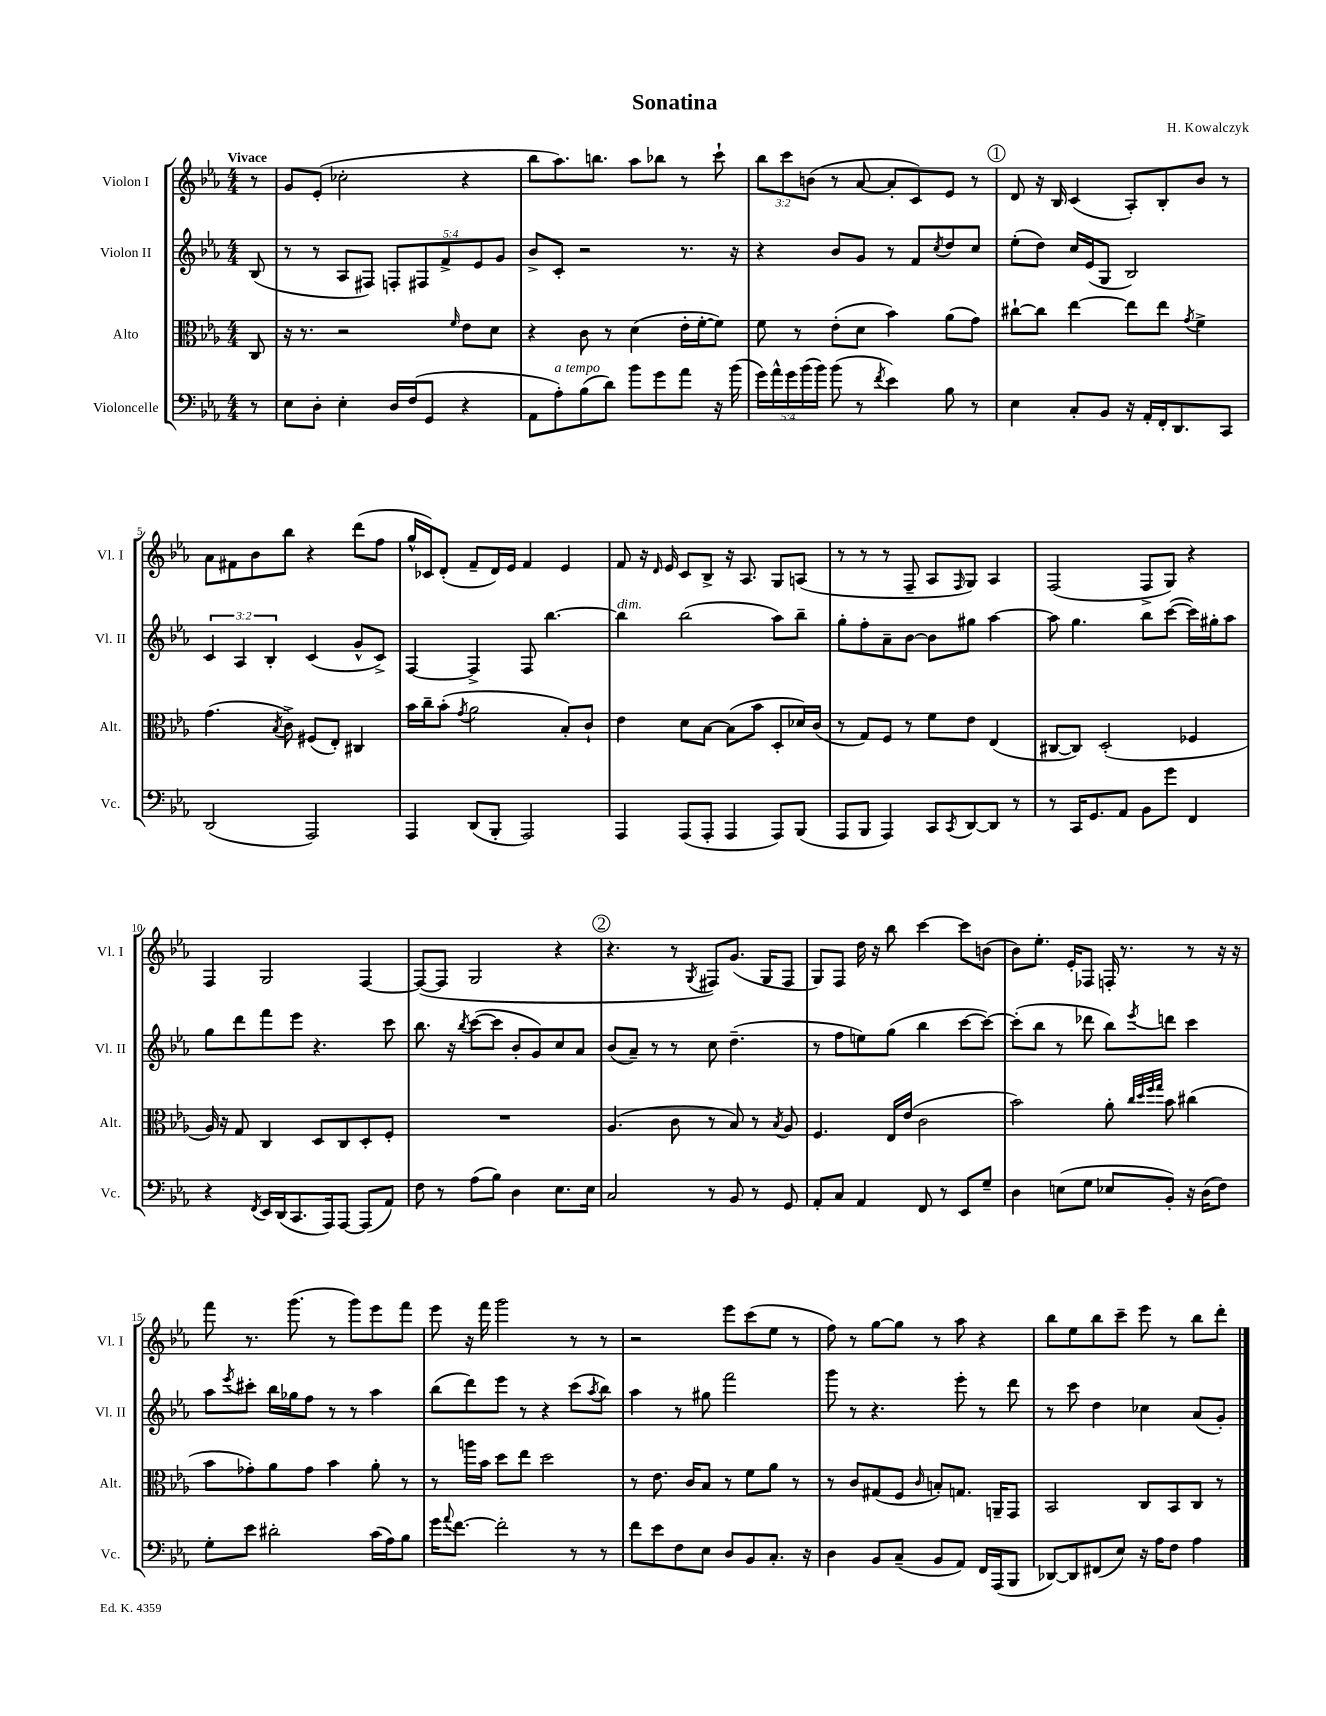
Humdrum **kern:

**kern	**kern	**kern	**kern
*part4	*part3	*part2	*part1
*staff4	*staff3	*staff2	*staff1
*I"Violoncelle	*I"Alto	*I"Violon II	*I"Violon I
*I'Vc.	*I'Alt.	*I'Vl. II	*I'Vl. I
*clefF4	*clefC3	*clefG2	*clefG2
*k[b-e-a-]	*k[b-e-a-]	*k[b-e-a-]	*k[b-e-a-]
*M4/4	*M4/4	*M4/4	*M4/4
=	=	=	=
!	!	!	!LO:TX:a:B:t=Vivace
8r	8C/	(8B-/	8r
=1	=1	=1	=1
8E-\L	16r	8r	8g/L
.	8.r	.	.
8D'\J	.	8r	(8e-'/J
4E-'\	2r	8A-/L	2cc-X'\
.	.	8F#X/J)	.
16D/LL	.	10Fn'/L	.
(16F/J	.	.	.
.	.	10F#X/	.
8GG/J	.	.	.
.	.	10f^/	.
.	16qqf/	.	.
4r	8e-\L	.	4r
.	.	10e-/	.
.	8d\J	.	.
.	.	10g/J	.
=2	=2	=2	=2
8AA-\L	4r	8b-^/L	8bb-\L
!LO:TX:a:i:t=a tempo	!	!	!
8A-'\)	.	8c'/J	8.aa-\)
(8B-\	8c\	2r	.
.	.	.	8.bbn\J
8d\J)	8r	.	.
8b-\L	(4d\	.	8aa-\L
8g\	.	.	8bb-X\J
8a-\J	16e-'\LL	8.r	8r
.	[16f'\J	.	.
16r	8f\J])	.	8ccc`\
(16b-\	.	16r	.
=3	=3	=3	=3
20g\LL)	8f\	4r	12bb-\L
20a-^^\	.	.	.
.	.	.	12ccc\
20g\	.	.	.
.	8r	.	.
(20b-\	.	.	.
.	.	.	(12bn\J
20b-\JJ)	.	.	.
(8b-\	(8e-'\L	8b-/L	8r
8r	8d\J	8g/J	[8a-/
8qf/	.	.	.
4e-\)	4b-\)	8r	8a-'/L]
.	.	8f/L	8c/)
.	.	8qcc/	.
8B-\	(8a-\L	8dd/	8e-/J
8r	8g\J)	8cc/J	8r
!!LO:REH:place=s1:t=1
=4	=4	=4	=4
4E-\	[8cc#X`\L	(8ee-'\L	8d/
.	8cc#\J]	8dd\J)	16r
.	.	.	16B-/
8C'/L	[4ee-\	16cc/LL	(4c/
.	.	(16e-/J	.
8BB-/J	.	8G/J	.
16r	8ee-\L]	2B-/)	8A-'/L)
16AA-'/LL	.	.	.
16FF'/J	8ee-\J	.	8B-'/
8.DD/	.	.	.
.	8qg/	.	.
.	4f^\	.	8b-/J
8CC/J	.	.	8r
!!LO:LB:g=z
=5	=5	=5	=5
(2DD/	(4.g\	6c/	8a-\L
.	.	.	8f#X\
.	.	6A-/	.
.	.	.	8b-\
.	.	6B-'/	.
.	8qB-/	.	.
.	8c^\)	.	8bb-\J
2AAA-/)	(8F#X/L	(4c/	4r
.	8E-'/J)	.	.
.	4C#X/	8g^^/L	(8ddd\L
.	.	8c^/J)	8ff\J
=6	=6	=6	=6
4AAA-/	16b-\LL	[4F/	16gg^^/LL
.	16cc~\J	.	16c-X/J)
.	(8b-'\J	.	(8d'/J
.	8qg/	.	.
(8DD/L	2a-\	4F^/]	8f~/L
8BBB-'/J	.	.	16d/L)
.	.	.	16e-/JJ
2AAA-/)	.	8F/	4f/
.	.	[4.bb-\	.
.	8B-'/L)	.	4e-/
.	8c`/J	.	.
=7	=7	=7	=7
!	!	!LO:TX:a:i:t=dim.	!
4AAA-/	4e-\	4bb-\]	8f/
.	.	.	16r
.	.	.	16qqd/
.	.	.	16e-/
(8AAA-/L	8d\L	(2bb-\	8c/L
8AAA-'/J	[8B-\J	.	8B-^/J
4AAA-/	(8B-\L]	.	16r
.	.	.	8.A-/
.	8b-\J	.	.
8AAA-/L)	8D'/L	8aa-\L)	8G/L
(8BBB-/J	16d-X/L)	8bb-~\J	(8An/J
.	(16c/JJ	.	.
=8	=8	=8	=8
8AAA-/L	8r	8gg'\L	8r
8BBB-/J	8G/L)	8ff'\	8r
4AAA-/)	8F/J	8a-~\	8r
.	8r	[8b-\J	8F~/
8CC/L	8f\L	8b-\L]	8A-/L
8qCC/	.	.	16qqF/
[8DD/	8e-\J	8gg#X\J	8G/J)
8DD/J]	(4E-/	[4aa-\	4A-/
8r	.	.	.
=9	=9	=9	=9
8r	[8C#X/L	8aa-\]	(2F/
16CC/KL	8C#/J])	4.gg\	.
8.GG/	.	.	.
.	(2D'/	.	.
8AA-/J	.	.	.
8BB-\L	.	8bb-\L	8F^/L
8g\J	.	([8ccc\J	8G/J)
4FF/	4F-X/	16ccc\LL])	4r
.	.	16gg#X'\J	.
.	.	8aa-\J	.
!!LO:LB:g=z
=10	=10	=10	=10
4r	16A-/)	8gg\L	4F/
.	16r	.	.
.	8G/	8ddd\	.
8qFF/	.	.	.
16EE-/LL	4C/	8fff\	2G/
(16DD/J	.	.	.
8.CC/	.	8eee-\J	.
.	8D/L	4.r	.
16AAA-/k)	.	.	.
[8AAA-/J	8C/	.	.
(8AAA-/L]	8D'/	.	[4F/
8AA-/J)	8F'/J	8ccc\	.
=11	=11	=11	=11
8F\	1r	8.bb-\	(8F/L_
8r	.	.	8F/J]
.	.	16r	.
.	.	8qbb-/	.
(8A-\L	.	([8ccc\L	2G/
8B-\J)	.	8ccc\J]	.
4D\	.	8b-'/L	.
.	.	8g/)	.
8.E-\L	.	8cc/	4r
.	.	8a-/J	.
16E-\Jk	.	.	.
!!LO:REH:place=s1:t=2
=12	=12	=12	=12
2C/	(4.A-/	(8b-/L	4.r
.	.	8a-~/J)	.
.	.	8r	.
.	8c\	8r	8r
.	.	.	8qG/
8r	8r	8cc\	8F#X/L)
8BB-/	8B-/)	(4.dd~\	(8.g/J
8r	8r	.	.
.	.	.	16G/KL
.	8qB-/	.	.
8GG/	8A-/	.	8F#/J
=13	=13	=13	=13
8AA-'/L	4.F/	8r	8G/L)
8C/J	.	8ff\L	8F/J
4AA-/	.	8een\)	16dd\
.	.	.	16r
.	16E-/LL	(8gg\J	8bb-\
.	(16e-/JJ	.	.
8FF/	2c\	4bb-\	[4ccc\
8r	.	.	.
8EE-/L	.	[8ccc\L	8ccc\L]
8G~/J	.	8ccc\J_)	(8bn\J
=14	=14	=14	=14
4D\	2b-\)	(8ccc'\L]	8b-\L)
.	.	8bb-\J	8.ee-'\J
(8En\L	.	8r	.
.	.	.	16e-'/KL
8G\J	.	8ddd-X\	8F-X/J
8E-X/L	8a-'\	8bb-\L)	16Fn'/
.	.	.	8.r
.	32qqcc/LLL	.	.
.	32qqdd/	.	.
.	32qqff/	.	.
.	32qqgg/JJJ	8qeee-/	.
8BB-'/J)	8b-\	8dddn\J	.
16r	(4cc#X\	4ccc\	8r
(16D\KL	.	.	.
8F\J)	.	.	16r
.	.	.	16r
!!LO:LB:g=z
=15	=15	=15	=15
8G'\L	8b-\L	8aa-\L	8fff\
.	.	8qeee-/	.
8e-\J	8g-X'\)	8ccc#X'\J	8.r
2d#X'\	8a-\	16bb-\LL	.
.	.	16gg-X\J	(8.ggg\
.	8g-\J	8ff\J	.
.	4b-\	8r	8r
.	.	8r	8ggg\L)
(16c\LL	8a-'\	4aa-\	8eee-\
16A-\J)	.	.	.
8B-\J	8r	.	8fff\J
=16	=16	=16	=16
16g\KL	8r	(8bb-\L	8eee-\
8qqa-/	.	.	.
[8.f\J	.	.	.
.	16aan\LL	8ddd\)	16r
.	16b-\JJ	.	16fff\
2f'\]	8dd\L	8eee-\J	2ggg\
.	8ee-\J	8r	.
.	2dd\	4r	.
8r	.	(8ccc\L	8r
.	.	8qaa-/	.
8r	.	8bb-\J)	8r
=17	=17	=17	=17
8f\L	8r	4aa-\	2r
8e-\	8.e-\	.	.
8F\	.	8r	.
.	16c/KL	.	.
8E-\J	8B-/J	8gg#X\	.
8D/L	8r	2fff\	8eee-\L
8BB-/	8f\L	.	(8ccc\
8.C'/J	8a-\J	.	8ee-\J
.	8r	.	8r
16r	.	.	.
=18	=18	=18	=18
4D\	8r	8ggg\	8ff\)
.	8c/L	8r	8r
8BB-/L	(8G#X/	4.r	[8gg\L
(8C~/J	8F/J	.	8gg\J]
.	16qqc/	.	.
8BB-/L	8Bn'/L)	.	8r
8AA-/J)	8.Gn/J	8eee-'\	8aa-\
16FF/LL	.	8r	4r
(16AAA-/J	16AAn~/KL	.	.
8BBB-/J	8GG/J	8ddd\	.
=19	=19	=19	=19
[8DD-X/L)	2BB-/	8r	8bb-\L
8DD-/]	.	8ccc\	8ee-\
(8FF#X/	.	4dd\	8bb-\
8E-/J)	.	.	8ccc~\J
16r	8C/L	4cc-X\	8eee-\
16A-\KL	.	.	.
8F\J	8BB-/	.	8r
4A-\	8C/J	(8a-/L	8bb-\L
.	8r	8g'/J)	8ddd'\J
==	==	==	==
*-	*-	*-	*-
